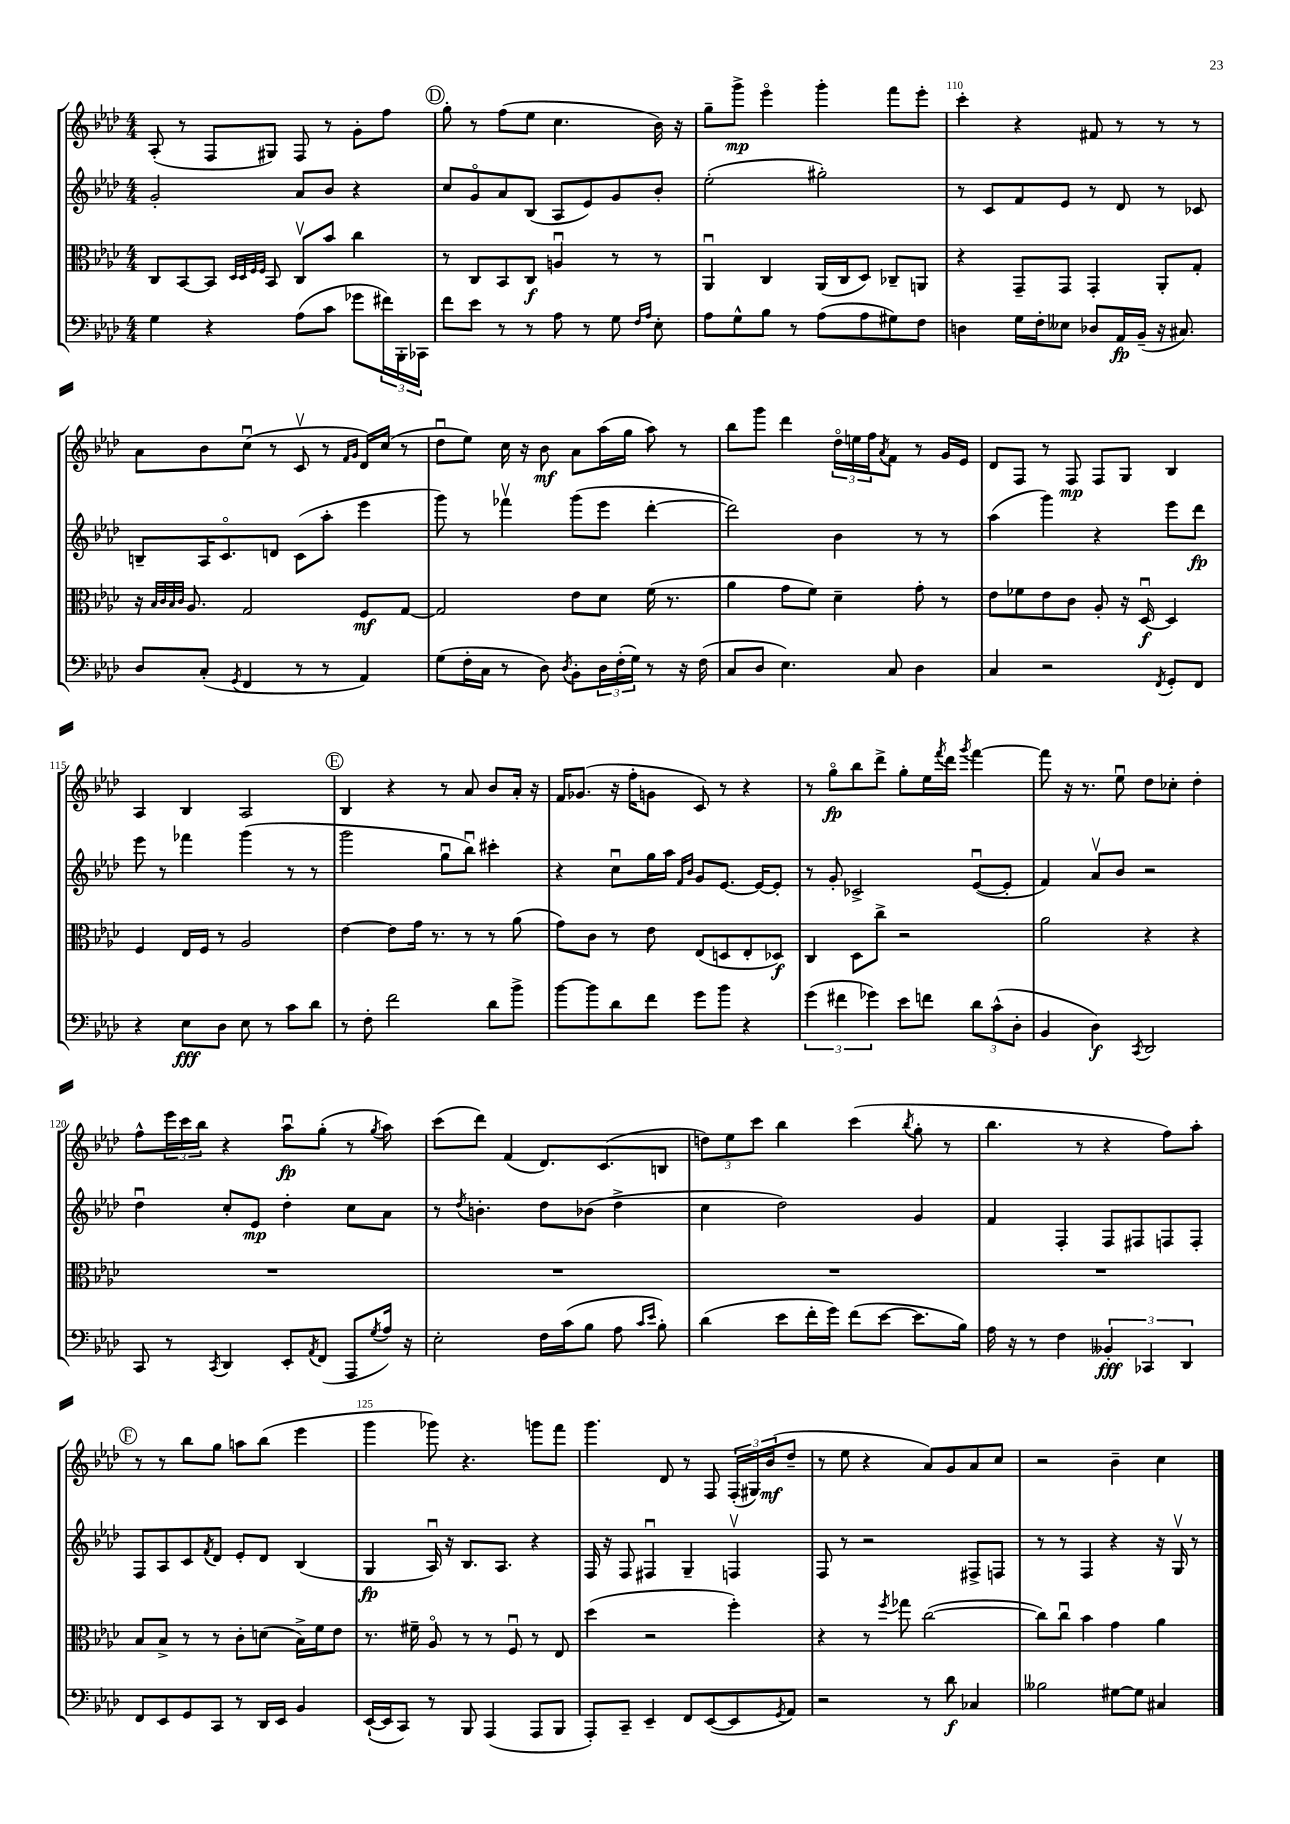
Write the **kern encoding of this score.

**kern	**kern	**kern	**kern
*staff4	*staff3	*staff2	*staff1
*clefF4	*clefC3	*clefG2	*clefG2
*k[b-e-a-d-]	*k[b-e-a-d-]	*k[b-e-a-d-]	*k[b-e-a-d-]
*M4/4	*M4/4	*M4/4	*M4/4
4G	8C	2g'	(8A-'
.	[8BB-	.	8r
4r	8BB-]	.	8F
.	32qqD-	.	.
.	32qqD-	.	.
.	32qqF	.	.
.	32qqF	.	.
.	8BB-	.	8G#)
(8A-	8Cv	8a-	8F
8c	8b-	8b-	8r
8g-	4cc	4r	8g'
24f#)	.	.	8ff
24BBB-'	.	.	.
24CC-	.	.	.
=	=	=	=
8f	8r	8cc	8gg'
8e-	8C	8go	8r
8r	8BB-	8a-	(8ff
8r	8C	(8B-	8ee-
8A-	4Au	8A-	4.cc
8r	.	8e-)	.
8G	8r	8g	.
16qqF	.	.	.
16qqA-	.	.	.
8E-'	8r	8b-'	16b-)
.	.	.	16r
=	=	=	=
8A-	4AA-u	(2ee-'	8gg~
8G^^	.	.	8ggg^
8B-	4C	.	4eee-o
8r	.	.	.
(8A-	(16AA-	2gg#')	4ggg'
.	16C	.	.
8A-	8D-)	.	.
8G#)	8C-~	.	8fff
8F	8AA	.	8eee-'
=	=	=	=
4D	4r	8r	4ccc'
.	.	8c	.
16G	8GG~	8f	4r
16F'	.	.	.
8E--	8GG	8e-	.
8D-	4GG'	8r	8f#
16AA-	.	8d-	8r
(16BB-~	.	.	.
16r	8AA-'	8r	8r
8.C#)	.	.	.
.	8G'	8c-	8r
=	=	=	=
8D-	16r	8B~	8a-
.	32qqB-	.	.
.	32qqc	.	.
.	32qqB-	.	.
.	32qqc	.	.
.	8.A-	.	.
(8C'	.	16A-	8b-
.	.	8.co	.
8qGG	.	.	.
4FF	2G	.	(8ccu
.	.	8d	8r
8r	.	(8c	8cv
8r	.	8aa-'	8r
.	.	.	16qqf
.	.	.	16qqg
4AA-)	8F	4eee-	16d-)
.	.	.	(16cc
.	[8G	.	8r
=	=	=	=
(8G	2G]	8ggg)	8dd-u
16F'	.	8r	8ee-)
16C	.	.	.
8r	.	4fff-v	16cc
.	.	.	16r
8D-)	.	.	8b-
8qD-	.	.	.
8BB-'	8e-	(8ggg	8a-
24D-	8d-	8eee-	(16aa-
(24F'	.	.	.
.	.	.	16gg
24G)	.	.	.
8r	(16f	[4ddd-'	8aa-)
.	8.r	.	.
16r	.	.	8r
(16F	.	.	.
=	=	=	=
8C	4a-	2ddd-])	8bb-
8D-	.	.	8ggg
4.E-)	8g	.	4ddd-
.	8f)	.	.
.	4d-~	4b-	24dd-o
.	.	.	24ee
.	.	.	24ff
.	.	.	8qa-
8C	.	.	8f
4D-	8g'	8r	8r
.	8r	8r	16g
.	.	.	16e-
=	=	=	=
4C	8e-	(4aa-	8d-
.	8f-	.	8F
2r	8e-	4ggg)	8r
.	8c	.	8F
.	8A-'	4r	8F
.	16r	.	8G
.	[16D-u	.	.
8qFF	.	.	.
8GG'	4D-]	8eee-	4B-
8FF	.	8ddd-	.
=	=	=	=
4r	4F	8eee-	4A-
.	.	8r	.
8E-	16E-	4fff-	4B-
.	16F	.	.
8D-	8r	.	.
8E-	2A-	(4ggg	2A-
8r	.	.	.
8c	.	8r	.
8d-	.	8r	.
=	=	=	=
8r	[4e-	2ggg	4B-
8F'	.	.	.
2f	8e-]	.	4r
.	16g	.	.
.	8.r	.	.
.	.	8ggu	8r
.	8r	8bb-u)	8a-
8d-	8r	4ccc#'	8b-
8b-^	(8a-	.	16a-'
.	.	.	16r
=	=	=	=
[8b-	8g)	4r	16f
.	.	.	(8.g-
8b-]	8c	.	.
8d-	8r	8ccu	16r
.	.	.	16ff'
8f	8e-	16gg	8g
.	.	16aa-	.
.	.	16qqf	.
.	.	16qqb-	.
8g	(8E-	8g	8c)
8b-	8D	[8.e-	8r
4r	8E-'	.	4r
.	.	16e-_	.
.	8D-)	8e-']	.
=	=	=	=
(6g	4C	8r	8r
.	.	8g'	8ggo
6f#	.	.	.
.	8D-	2c-^	8bb-
6g-)	.	.	.
.	8cc^	.	8ddd-^
8e-	2r	.	8gg'
8f	.	.	16ee-
.	.	.	8qfff
.	.	.	16ddd-
.	.	.	8qggg
12d-	.	([8e-u	[4fff
(12c^^	.	.	.
.	.	8e-']	.
12D-'	.	.	.
=	=	=	=
4BB-	2a-	4f)	8fff]
.	.	.	16r
.	.	.	8.r
4D-)	.	8a-v	.
.	.	8b-	8ee-u
8qCC	.	.	.
2DD-	4r	2r	8dd-
.	.	.	8cc-'
.	4r	.	4dd-'
=	=	=	=
8CC	1r	4dd-u	8ff^^
8r	.	.	24eee-
.	.	.	24ccc
.	.	.	24bb-
8qCC	.	.	.
4DD-	.	8cc'	4r
.	.	8e-	.
8EE-'	.	4dd-'	8aa-u
8qAA-	.	.	.
(8FF	.	.	(8gg'
8AAA-	.	8cc	8r
8qG	.	.	8qgg
16A-)	.	8a-	8aa-)
16r	.	.	.
=	=	=	=
2E-'	1r	8r	(8ccc
.	.	8qdd-	.
.	.	4.b'	8ddd-)
.	.	.	(4f
16F	.	8dd-	8.d-)
(16c	.	.	.
8B-	.	(8b-	.
.	.	.	(8.c
8A-	.	4dd-^	.
16qqc	.	.	.
16qqe-	.	.	.
8B-')	.	.	8B
=	=	=	=
(4d-	1r	4cc	12dd)
.	.	.	12ee-
.	.	.	12ccc
8e-	.	2dd-)	4bb-
16f'	.	.	.
16g)	.	.	.
(8f	.	.	(4ccc
[8e-	.	.	.
.	.	.	8qbb-
8.e-]	.	4g	8gg'
.	.	.	8r
16B-)	.	.	.
=	=	=	=
16A-	1r	4f	4.bb-
16r	.	.	.
8r	.	.	.
4F	.	4F'	.
.	.	.	8r
6BB--'	.	8F	4r
.	.	8F#	.
6CC-	.	.	.
.	.	8F	8ff)
6DD-	.	.	.
.	.	8F'	8aa-'
=	=	=	=
8FF	8B-	8F	8r
8EE-	8B-^	8A-	8r
8GG	8r	8c	8bb-
.	.	8qf	.
8CC	8r	8d-	8gg
8r	8c'	8e-'	8aa
16DD-	(8d	8d-	(8bb-
16EE-	.	.	.
4BB-	16B-^)	(4B-	4eee-
.	16f	.	.
.	8e-	.	.
=	=	=	=
([16EE-`	8.r	4G	4ggg
16EE-]	.	.	.
8CC)	.	.	.
.	16f#~	.	.
8r	8A-o	16A-u)	8ggg-)
.	.	16r	.
8BBB-	8r	8.B-	4.r
(4AAA-	8r	.	.
.	.	8.A-	.
.	8Fu	.	.
8AAA-	8r	4r	8ggg
8BBB-	8E-	.	8fff
=	=	=	=
8AAA-')	(4dd-	16F	4.ggg
.	.	16r	.
8CC~	.	8F	.
4EE-~	2r	4F#u	.
.	.	.	8d-
8FF	.	4G~	8r
([8EE-	.	.	8F
8EE-]	4ff')	4Fv	(24F'
.	.	.	24G#)
.	.	.	(24b-
8qGG	.	.	.
8AA-)	.	.	8dd-~
=	=	=	=
2r	4r	8F	8r
.	.	8r	8ee-
.	8r	2r	4r
.	8qff	.	.
.	8gg-	.	.
8r	([2cc	.	8a-)
8d-	.	.	8g
4C-	.	8F#^	8a-
.	.	8F	8cc
=	=	=	=
2B--	8cc])	8r	2r
.	8ccu	8r	.
.	4b-	4F	.
[8G#	4g	4r	4b-~
8G#]	.	.	.
4C#	4a-	16r	4cc
.	.	16Gv	.
.	.	8r	.
==	==	==	==
*-	*-	*-	*-
